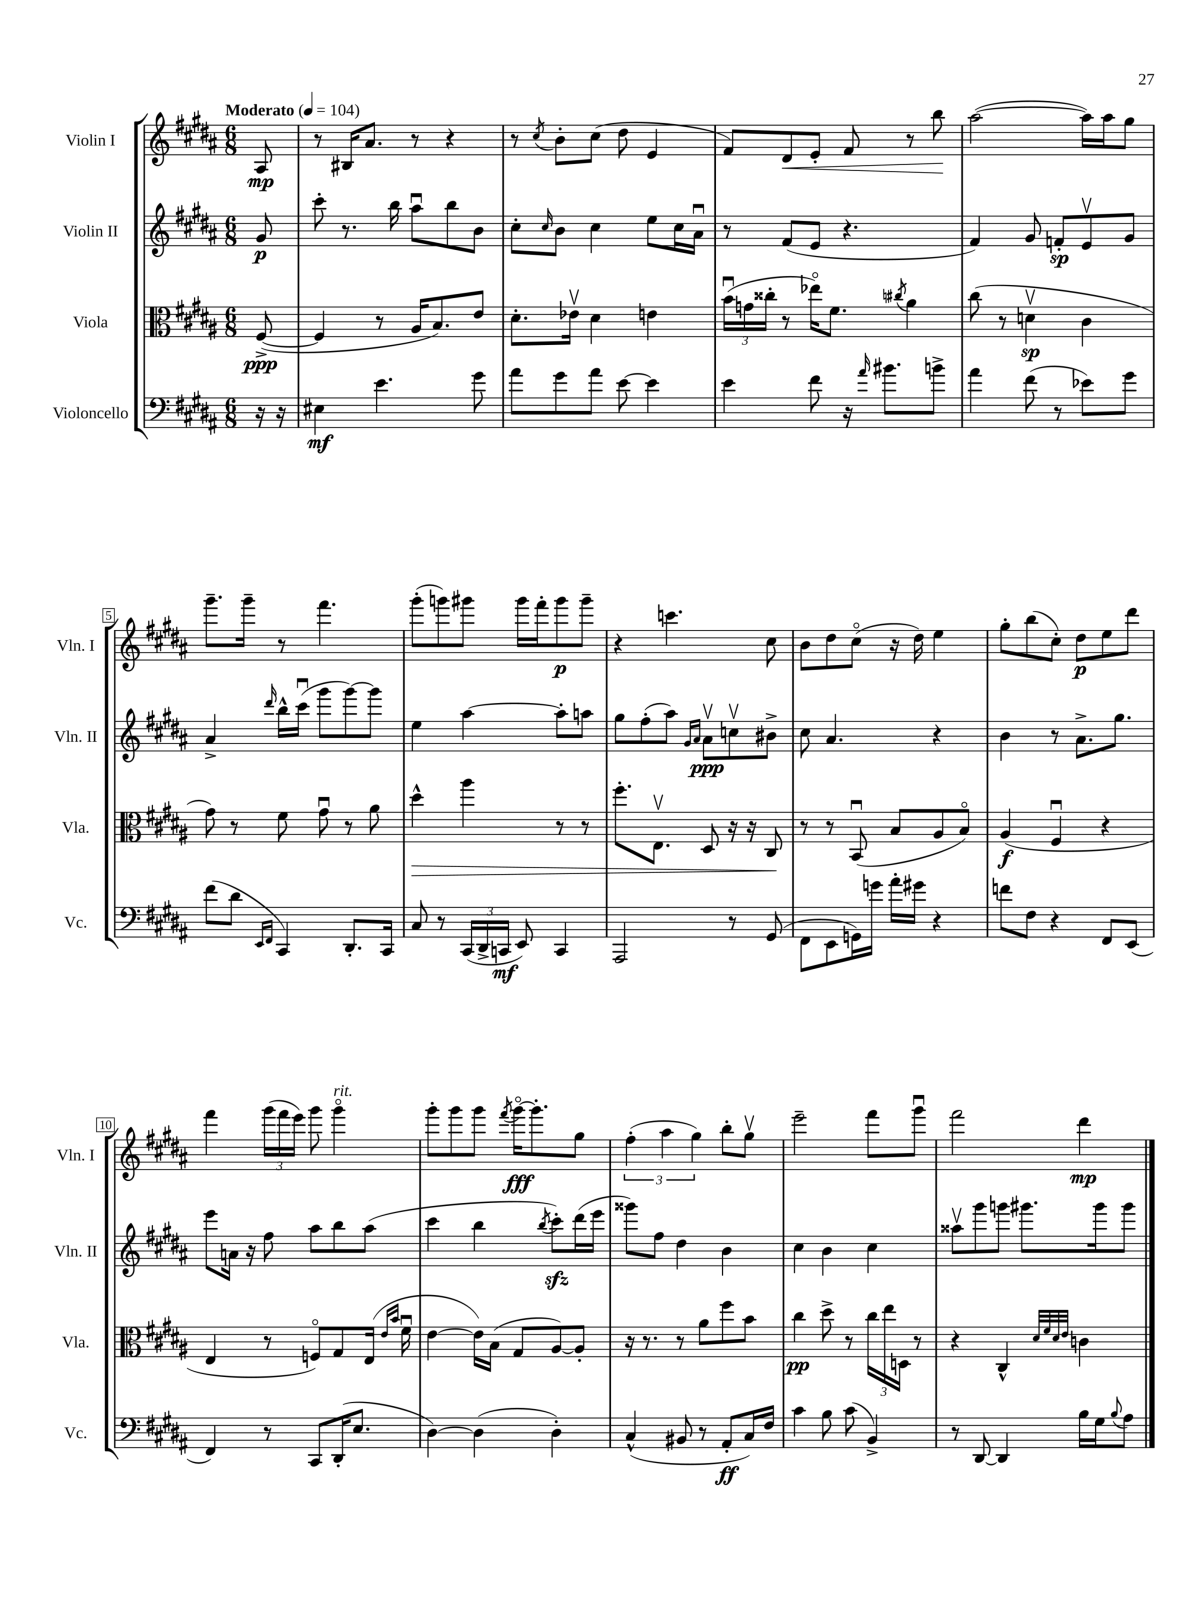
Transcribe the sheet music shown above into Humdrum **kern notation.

**kern	**kern	**kern	**kern
*staff4	*staff3	*staff2	*staff1
*clefF4	*clefC3	*clefG2	*clefG2
*k[f#c#g#d#a#]	*k[f#c#g#d#a#]	*k[f#c#g#d#a#]	*k[f#c#g#d#a#]
*M6/8	*M6/8	*M6/8	*M6/8
*MM104	*MM104	*MM104	*MM104
16r	([8F#^	8g#	8A#
16r	.	.	.
=	=	=	=
4E#	4F#]	8ccc#'	8r
.	.	8.r	16B#
.	.	.	8.a#
4.e	8r	.	.
.	.	16bb	.
.	16A#	8aa#u	8r
.	8.B)	.	.
.	.	8bb	4r
8g#	8e	8b	.
=	=	=	=
8a#	8.d#'	8cc#'	8r
.	.	16qqcc#	8qcc#
8g#	.	8b	8b'
.	16e-v	.	.
8a#	4d#	4cc#	(8cc#
[8e	.	.	8dd#
4e]	4e	8ee	4e
.	.	16cc#	.
.	.	16a#u	.
=	=	=	=
4e	(24bu	8r	8f#)
.	24g	.	.
.	24cc##'	.	.
.	8r	(8f#	8d#
8f#	16ee-o)	8e	8e'
.	8.f#	.	.
16r	.	4.r	8f#
16qqa#	.	.	.
8.b#	.	.	.
.	8qcc#	.	.
.	4a#	.	8r
8b^	.	.	8bb
=	=	=	=
4a#	(8cc#	4f#)	([2aa#
.	8r	.	.
(8f#	4dv	8g#	.
8r	.	8f'	.
8e-)	4c#	8ev	16aa#])
.	.	.	16aa#
8g#	.	8g#	8gg#
=	=	=	=
(8f#	8g#)	4a#^	8.ggg#~
8d#	8r	.	.
.	.	.	16ggg#~
16qqEE	.	.	.
16qqFF#	.	16qqddd#	.
4CC#)	8f#	16bb^^	8r
.	.	(16ccc#u	.
.	8g#u	8ggg#	4.fff#
8.DD#'	8r	[8ggg#)	.
.	8a#	8ggg#]	.
16CC#	.	.	.
=	=	=	=
8C#	4dd#^^	4ee	(8ggg#'
8r	.	.	8ggg)
(24CC#	4aa#	[4aa#	8ggg#
24DD#^	.	.	.
24CC	.	.	.
8EE)	.	.	16ggg#
.	.	.	16fff#'
4CC	8r	8aa#']	8ggg#
.	8r	8aa	8ggg#~
=	=	=	=
2AAA#	8.ff#'	8gg#	4r
.	.	(8ff#'	.
.	8.Ev	.	.
.	.	8aa#)	4.ccc
.	.	16qqg#	.
.	.	16qqa#	.
.	8D#	8a#v	.
8r	16r	8ccv	.
.	16r	.	.
(8GG#	8C#	8b#^	8cc#
=	=	=	=
8FF#	8r	8cc#	8b
8EE	8r	4.a#	8dd#
16GG)	(8BBu	.	(8cc#o
16g	.	.	.
16a#'	8B	.	16r
16g#	.	.	16dd#)
4r	8A#	4r	4ee
.	8Bo)	.	.
=	=	=	=
8f	(4A#	4b	8gg#'
8F#	.	.	(8bb
4r	4F#u	8r	8cc#')
.	.	8.a#^	8dd#
8FF#	4r	.	8ee
.	.	8.gg#	.
(8EE	.	.	8ddd#
=	=	=	=
4FF#)	4E	8eee	4fff#
.	.	16a	.
.	.	16r	.
8r	8r	8ff#	(24ggg#
.	.	.	24fff#
.	.	.	24eee)
8CC#	8Fo)	8aa#	8ggg#
(16DD#'	8G#	8bb	4ggg#o
8.E	.	.	.
.	(16E	(8aa#	.
.	16qqe	.	.
.	16qqb	.	.
.	16f#u	.	.
=	=	=	=
[4D#)	[4e	4ccc#	8ggg#'
.	.	.	8ggg#
(4D#]	16e])	4bb	8ggg#
.	(16B	.	.
.	.	.	8qfff#
.	8G#	.	[16ggg#o
.	.	.	8.ggg#']
.	.	8qbb	.
4D#')	[8A#)	8ccc#')	.
.	8A#']	(16ddd#	8gg#
.	.	16eee	.
=	=	=	=
(4C#^^	16r	8ggg##)	(6ff#'
.	8.r	.	.
.	.	8ff#	.
.	.	.	6aa#
8BB#	8r	4dd#	.
.	.	.	6gg#)
8r	8a#	.	.
8AA#'	8ff#	4b	8bb'
16C#)	8b	.	8gg#v
16F#	.	.	.
=	=	=	=
4c#	4cc#	4cc#	2eee~
8B	8dd#^	4b	.
(8c#	8r	.	.
4BB^)	24cc#	4cc#	8fff#
.	24ee	.	.
.	24D	.	.
.	8r	.	8ggg#u
=	=	=	=
8r	4r	8aa##v	2fff#
[8DD#	.	8ggg#	.
4DD#]	4C#^^	8ggg	.
.	.	8.ggg#	.
.	32qqd#	.	.
.	32qqf#	.	.
.	32qqd#	.	.
.	32qqe	.	.
16B	4c	.	4ddd#
16G#	.	16ggg#	.
8qqB	.	.	.
8A#	.	8ggg#	.
==	==	==	==
*-	*-	*-	*-
